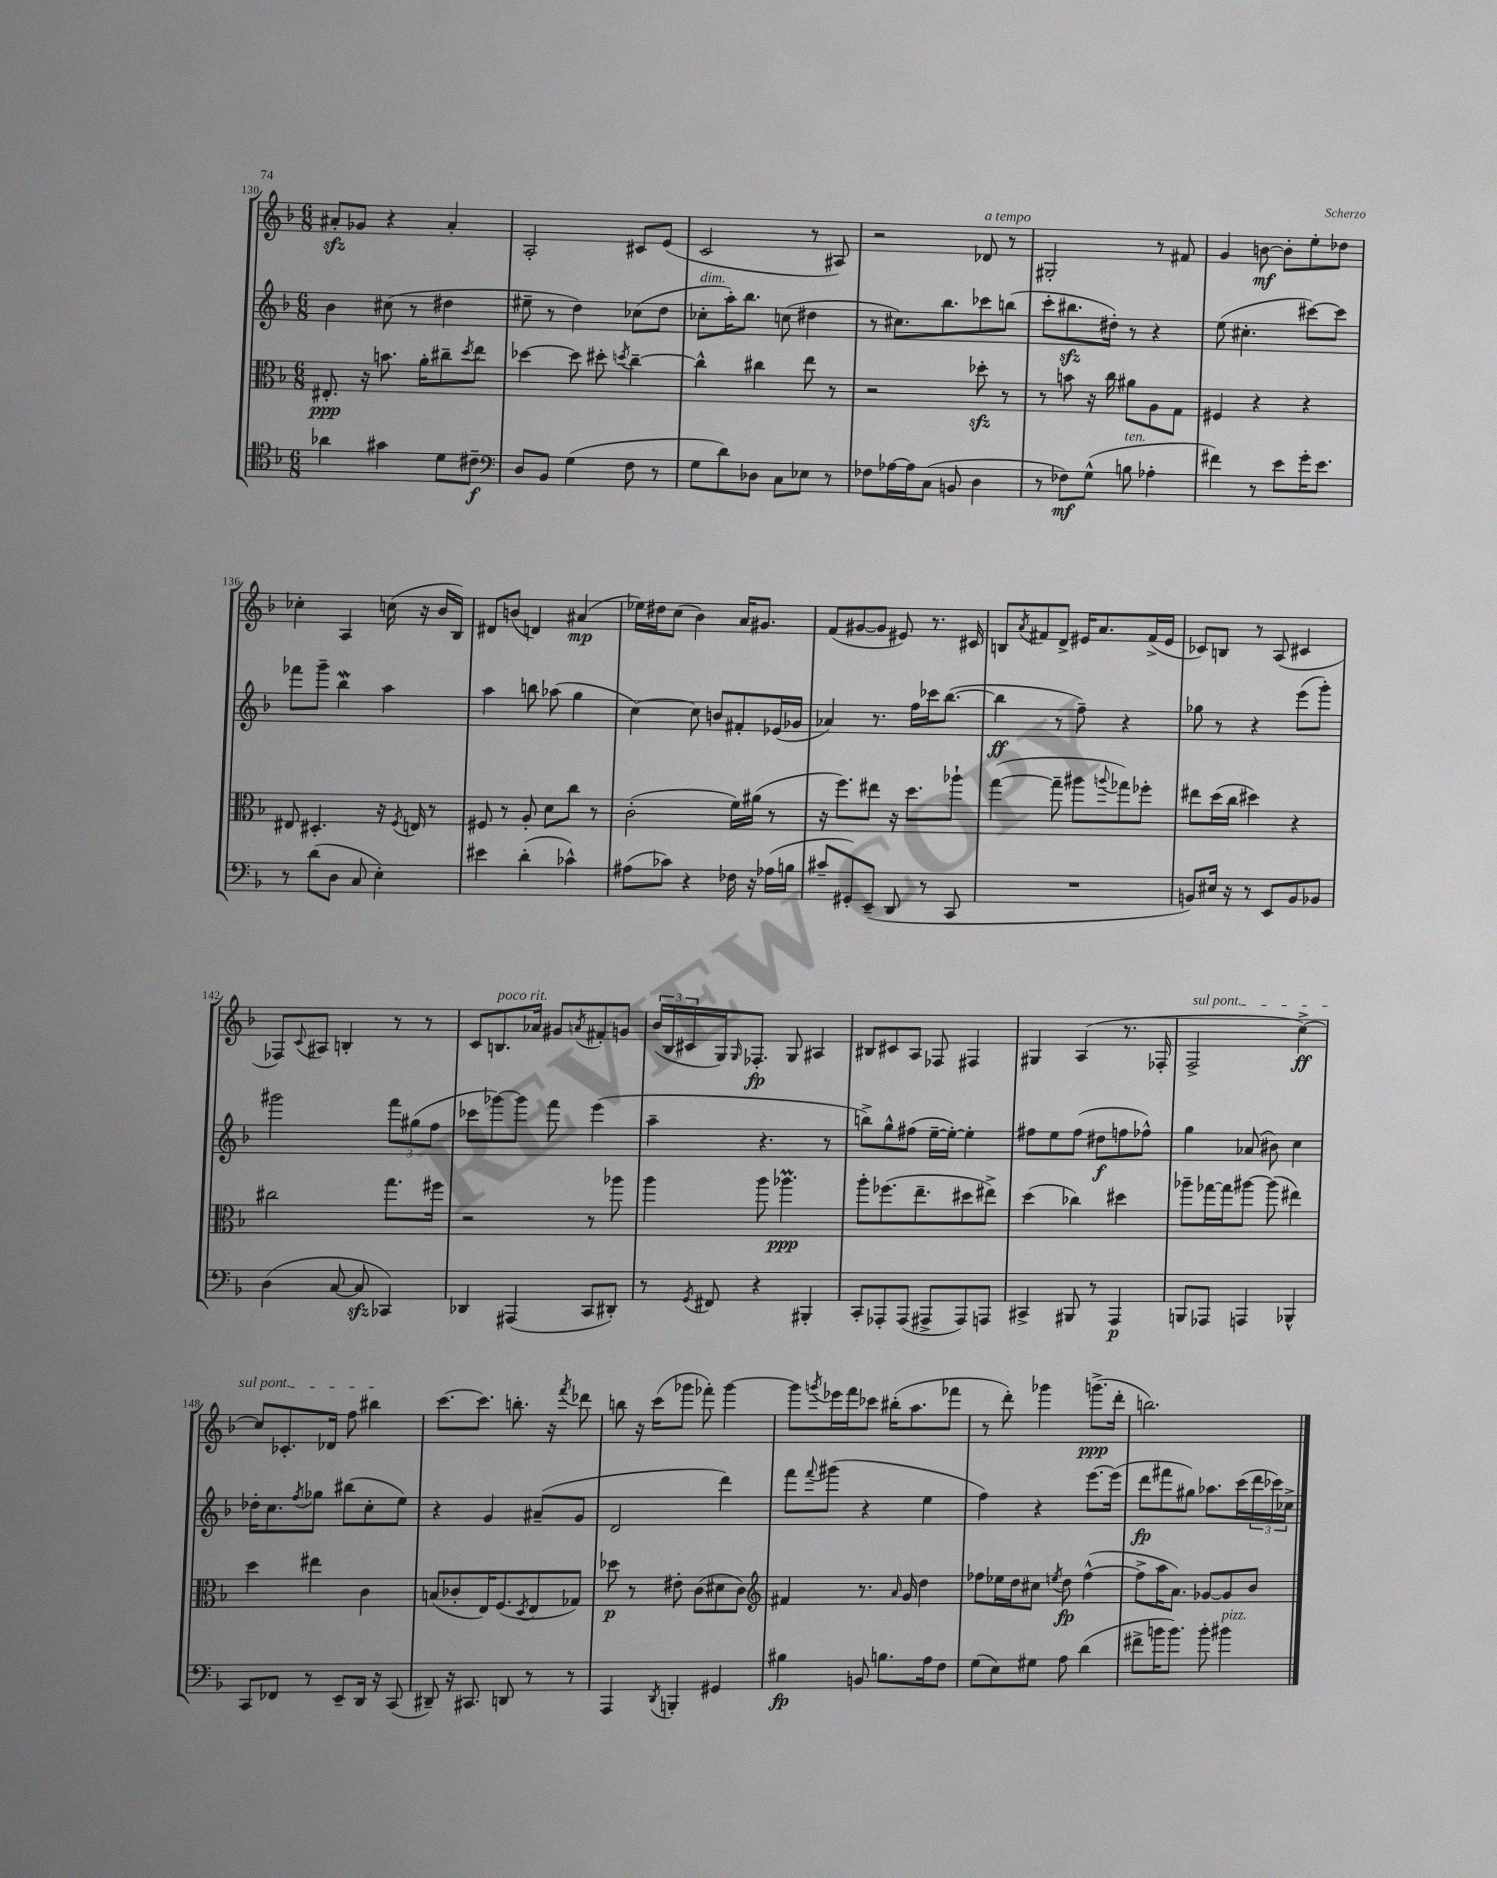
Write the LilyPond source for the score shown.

<<
\new StaffGroup <<
\new Staff = "s0" {
    \clef treble \key f \major \numericTimeSignature \time 6/8
    ais'8-.\sfz ges'8 r4 ais'4-. |
    a2-. cis'8 e'8( |
    c'2 r8 ais8) |
    r2 des'8^\markup { \italic "a tempo" } r8 |
    gis2-. r8 fis'8 |
    g'4 b'8~\mf b'8-. e''8-. des''8 |
    ces''4-. a4 c''16( r16 bes'16 bes16) |
    dis'8 b'8( d'4) ais'4\mp( |
    ees''16) dis''16 c''8( bes'4) a'16 gis'8. |
    f'8( gis'8~ gis'8 eis'8) r8. cis'16 |
    b8 \acciaccatura { a'8 } fis'8 d'8-> eis'16 a'8. fis'16->( eis'16 |
    ces'8) b8 r8 a8( cis'4 |
    fes8) \appoggiatura { c'8 } ais8 b4-. r8 r8 |
    c'8 b8.^\markup { \italic "poco rit." } aes'16 gis'8 \acciaccatura { a'8 } fis'8-. g'8 |
    \tuplet 3/2 { bes'16( bes16 cis'16 } g16) \grace { g16 } fes8.-.\fp g8 ais4 |
    bis8 cis'8 a8 fes8 fis4 |
    gis4 a4( r8. fes16-. |
    \once \override TextSpanner.bound-details.left.text = \markup { \italic "sul pont." } f2->\startTextSpan c''4~->\ff) |
    c''8 ces'8.-. des'16 f''8 bis''4\stopTextSpan |
    c'''8.~ c'''8. b''8.-. r16 \acciaccatura { f'''8 } des'''8 |
    b''8 r16 c'''16( ges'''8 fes'''8-.) ges'''4~ |
    ges'''8 \acciaccatura { g'''8 } ees'''16 f'''16 ces'''8 bis''16-.( a''8. fes'''8 |
    r8 d'''8-.) ges'''4 g'''8.->\ppp( d'''16-. |
    b''2.) \bar "|." |
}
\new Staff = "s1" {
    \clef treble \key f \major \numericTimeSignature \time 6/8
    bes'4 cis''8( r8 dis''4 |
    eis''8-- r8 d''4) ces''8( d''8 |
    ces''8-.^\markup { \italic "dim." } a''16-.) bes''8. c''8( dis''4 |
    r8 cis''8.) bes''8. ces'''8 b''8( |
    c'''8-. bis''8.\sfz dis''16-.) r8 r4 |
    e''8( cis''4.-. cis'''8~) cis'''8 |
    fes'''8 g'''8-- bes''4\mordent a''4 |
    a''4 b''8 aes''8( g''4 |
    c''4~) c''8 b'8 fis'8-. ees'16( ges'16 |
    aes'4) r8. f''16 ces'''16 bes''8.~( |
    bes''4\ff r8 f''8--) r4 |
    ges''8 r8 r4 e'''8( g'''8-.) |
    gis'''2 \tuplet 3/2 { f'''8 gis''8( f''8 } |
    ces'''8 ges'''8~) ges'''8 f'''8 e'''4( |
    a''4-- r4. r8 |
    b''8->) g''8-^ fis''8( e''16~-- e''16~-.) e''4-. |
    fis''8 e''8 fis''8( dis''8\f f''8 fes''8-^) |
    g''4 aes'8( bis'8) c''4 |
    des''16-. c''8. \acciaccatura { f''8 } ges''8 bis''8( c''8-. e''8) |
    r4 g'4 ais'8--( g'8 |
    d'2 d'''4) |
    f'''8 \appoggiatura { f'''8 } gis'''8( r4 e''4 |
    f''4) r4 e'''8.~ e'''16( |
    d'''8\fp fis'''8 gis''8) aes''8. c'''16( \tuplet 3/2 { d'''16 ces'''16) ces''16-> } \bar "|." |
}
\new Staff = "s2" {
    \clef alto \key f \major \numericTimeSignature \time 6/8
    eis8.-.\ppp r16 b'8. a'16-. cis''8-- \acciaccatura { d''8 } e''8 |
    des''4~ des''8 dis''8-. \acciaccatura { d''8 } c''4~-- |
    c''4-^ cis''4 e''8 r8 |
    r2 des''8-.\sfz r8 |
    r8 b'8 r16 c''16 ais'8 a8 g8 |
    fis4 r4 r4 |
    eis8 dis4.-. r16 \acciaccatura { f8 } e16 r8 |
    fis8 r8 a8-. d'8 c''8 r8 |
    c'2-.( f'16) ais'16( r8 |
    r16 f''8.) eis''8 r16 d''8. aes''8-! |
    g''4~( g''8-- ais''8 \appoggiatura { a''8 } ges''8) fes''8-. |
    eis''8 d''16( c''16 dis''4) r4 |
    cis''2 g''8. fis''16 |
    r2 r8 aes''8 |
    a''4 a''8 aes''4.\prall\ppp |
    a''8-. fes''8.( e''8.-- dis''8 eis''8->) |
    d''4( ces''4) dis''4 |
    aes''8-- ges''16~ ges''16 ais''8~ ais''8( eis''4) |
    d''4 eis''4 c'4 |
    b8( ces'8-. e16) f8.( \acciaccatura { d8 } e8 ges8) |
    des''8\p r8 eis'8-. c'8( dis'8 c'8) |
    \clef treble fis'4 r8. \grace { a'16 } g'16 d''4 |
    fes''8 ees''16 d''16 cis''8 \acciaccatura { e''8 } d''8\fp fes''4~-^( |
    fes''8-> a''16 a'8.) ges'8~ ges'8 bes'8 \bar "|." |
}
\new Staff = "s3" {
    \clef tenor \key f \major \numericTimeSignature \time 6/8
    aes'4 gis'4 d'8 cis'8--\f |
    \clef bass d8 bes,8 g4( f8 r8 |
    g8 d'8) des8 c8 ees8 r8 |
    fes8 aes16~ aes16 c8( b,8 d4 |
    r8 fes8\mf) g8-^( b8^\markup { \italic "ten." } aes4-. |
    fis'4) r8 e'8 g'16-. e'8. |
    r8 d'8( d8 c8 e4-.) |
    eis'4 d'4-.( ces'4-^) |
    ais8( ces'8) r4 fes16 r16 aes16( b16 |
    cis'8-- gis,8-.) e,8--( d,8 r8 c,8 |
    R2. |
    b,8) eis16 r16 r8 e,8 b,8 bes,8 |
    d4( c8~ c8\sfz ces,4) |
    des,4 ais,,4( c,8 dis,8-.) |
    r8 \acciaccatura { g,8 } fis,8 r4 bis,,4-. |
    c,8-. aes,,8-. aes,,8( ais,,8-> ais,,8) a,,8 |
    cis,4-> bis,,8 r8 a,,4\p |
    b,,8 aes,,8 a,,4 bes,,4-^ |
    c,8 fes,8 r8 e,8-- d,16 r16 c,8( |
    dis,8--) r16 cis,8. d,8 r8 r8 |
    a,,4 \acciaccatura { d,8 } b,,4-. gis,4 |
    bis4\fp b,8 b8. a16 f8 |
    g8( e8) gis8 a8 d'4( |
    fis'8-> b'16 b'8.) b'8-. bis'4^\markup { \italic "pizz." } \bar "|." |
}
>>
>>
\layout { \context { \Score currentBarNumber = #130 } }
